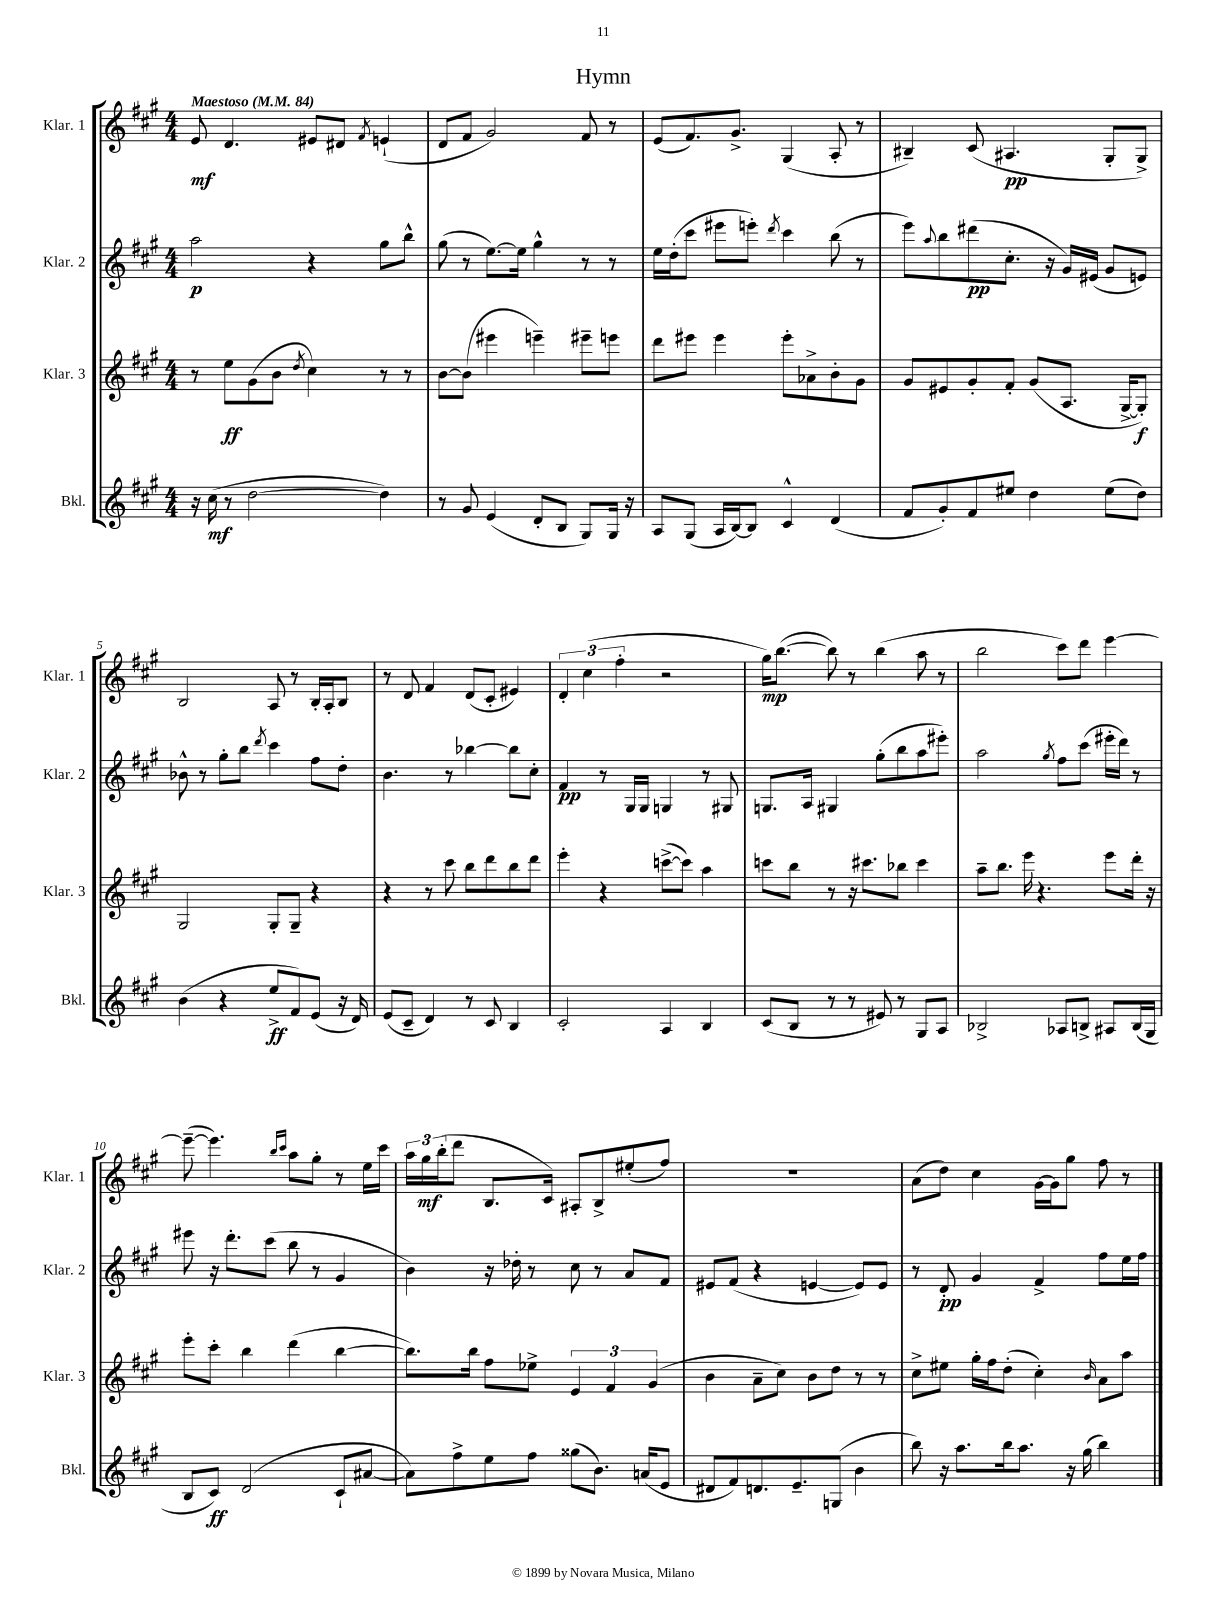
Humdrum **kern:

**kern	**dynam	**kern	**dynam	**kern	**dynam	**kern	**dynam
*part4	*part4	*part3	*part3	*part2	*part2	*part1	*part1
*staff4	*staff4	*staff3	*staff3	*staff2	*staff2	*staff1	*staff1
*I"Bkl.	*	*I"Klar. 3	*	*I"Klar. 2	*	*I"Klar. 1	*
*I'Bkl.	*	*I'Klar. 3	*	*I'Klar. 2	*	*I'Klar. 1	*
*clefG2	*	*clefG2	*	*clefG2	*	*clefG2	*
*k[f#c#g#]	*	*k[f#c#g#]	*	*k[f#c#g#]	*	*k[f#c#g#]	*
*M4/4	*	*M4/4	*	*M4/4	*	*M4/4	*
*MM84	*	*MM84	*	*MM84	*	*MM84	*
=1	=1	=1	=1	=1	=1	=1	=1
!	!	!	!	!	!	!LO:TX:a:B:t=Maestoso	!
16r	.	8r	.	2aa\	p	8e/	mf
(16cc#\	mf	.	.	.	.	.	.
8r	.	8ee\L	ff	.	.	4.d/	.
[2dd\	.	(8g#\	.	.	.	.	.
.	.	8b\J	.	.	.	.	.
.	.	8qdd/	.	.	.	.	.
.	.	4cc#\)	.	4r	.	8e#X/L	.
.	.	.	.	.	.	8d#X/J	.
.	.	.	.	.	.	8qf#/	.
4dd\])	.	8r	.	8gg#\L	.	(4en`/	.
.	.	8r	.	8bb^^\J	.	.	.
=2	=2	=2	=2	=2	=2	=2	=2
8r	.	[8b\L	.	(8gg#\	.	8d/L	.
8g#/	.	(8b\J]	.	8r	.	8f#/J	.
(4e/	.	4eee#X\	.	[8.ee\L)	.	2g#/)	.
.	.	.	.	16ee\Jk]	.	.	.
8d'/L	.	4eeen~\)	.	4gg#^^\	.	.	.
8B/J	.	.	.	.	.	.	.
8G#/L)	.	8eee#X~\L	.	8r	.	8f#/	.
16G#/Jk	.	8eeen\J	.	8r	.	8r	.
16r	.	.	.	.	.	.	.
=3	=3	=3	=3	=3	=3	=3	=3
8A/L	.	8ddd\L	.	16ee\LL	.	(8e/L	.
.	.	.	.	(16dd'\J	.	.	.
(8G#/J	.	8eee#X\J	.	8ccc#\J	.	8.f#/)	.
16A/LL	.	4eee#\	.	8eee#X\L	.	.	.
[16B/J)	.	.	.	.	.	8.g#^/J	.
8B/J]	.	.	.	8eeen'\J)	.	.	.
.	.	.	.	8qddd/	.	.	.
4c#^^/	.	8eee#'\L	.	4ccc#\	.	(4G#/	.
.	.	8a-X^\	.	.	.	.	.
(4d/	.	8b'\	.	(8bb\	.	8A'/	.
.	.	8g#\J	.	8r	.	8r	.
=4	=4	=4	=4	=4	=4	=4	=4
8f#/L	.	8g#/L	.	8eee\L)	.	4B#X~/)	.
.	.	.	.	8qqaa/	.	.	.
8g#'/)	.	8e#X/	.	8bb\	.	.	.
8f#/	.	8g#'/	.	(8ddd#X\	pp	(8c#/	.
8ee#X/J	.	8f#'/J	.	8.cc#'\J	.	4.A#X/	pp
4dd\	.	(8g#/L	.	.	.	.	.
.	.	.	.	16r	.	.	.
.	.	8.A/J	.	16g#/LL)	.	.	.
.	.	.	.	(16e#X/JJ	.	.	.
(8ee#\L	.	.	.	8g#/L	.	8G#'/L	.
.	.	[16G#^/KL	.	.	.	.	.
8dd\J)	.	8G#'/J])	f	8en/J)	.	8G#^/J)	.
!!LO:LB:g=z
=5	=5	=5	=5	=5	=5	=5	=5
(4b\	.	2G#/	.	8b-X^^\	.	2B/	.
.	.	.	.	8r	.	.	.
4r	.	.	.	8gg#'\L	.	.	.
.	.	.	.	8bb\J	.	.	.
.	.	.	.	8qddd/	.	.	.
8ee^/L	ff	8G#'/L	.	4ccc#\	.	8A/	.
8f#/)	.	8G#~/J	.	.	.	8r	.
(8e/J	.	4r	.	8ff#\L	.	16B'/LL	.
.	.	.	.	.	.	16A'/J	.
16r	.	.	.	8dd'\J	.	8B/J	.
16d/)	.	.	.	.	.	.	.
=6	=6	=6	=6	=6	=6	=6	=6
(8e/L	.	4r	.	4.b\	.	8r	.
8c#~/J	.	.	.	.	.	8d/	.
4d/)	.	8r	.	.	.	4f#/	.
.	.	8ccc#\	.	8r	.	.	.
8r	.	8bb\L	.	[4bb-X\	.	(8d/L	.
8c#/	.	8ddd\	.	.	.	8c#'/J	.
4B/	.	8bb\	.	8bb-\L]	.	4e#X/)	.
.	.	8ddd\J	.	8cc#'\J	.	.	.
=7	=7	=7	=7	=7	=7	=7	=7
2c#'/	.	4eee'\	.	4f#/	pp	6d'/	.
.	.	.	.	.	.	(6cc#\	.
.	.	4r	.	8r	.	.	.
.	.	.	.	.	.	6ff#'\	.
.	.	.	.	16G#/LL	.	.	.
.	.	.	.	16G#/JJ	.	.	.
4A/	.	([8cccn^\L	.	4Gn/	.	2r	.
.	.	8ccc\J])	.	.	.	.	.
4B/	.	4aa\	.	8r	.	.	.
.	.	.	.	8G#X/	.	.	.
=8	=8	=8	=8	=8	=8	=8	=8
(8c#/L	.	8cccn\L	.	8.Gn/L	.	16gg#\KL)	mp
.	.	.	.	.	.	([8.bb\J	.
8B/J	.	8bb\J	.	.	.	.	.
.	.	.	.	16A/Jk	.	.	.
8r	.	8r	.	4G#X/	.	8bb\])	.
8r	.	16r	.	.	.	8r	.
.	.	8.ccc#X\L	.	.	.	.	.
8e#X/)	.	.	.	(8gg#'\L	.	(4bb\	.
8r	.	8bb-X\J	.	8bb\	.	.	.
8G#/L	.	4ccc#\	.	8aa\	.	8aa\	.
8A/J	.	.	.	8eee#X'\J)	.	8r	.
=9	=9	=9	=9	=9	=9	=9	=9
2B-X^/	.	8aa~\L	.	2aa\	.	2bb\	.
.	.	8.bb\J	.	.	.	.	.
.	.	16eee\	.	.	.	.	.
.	.	4.r	.	.	.	.	.
.	.	.	.	8qgg#/	.	.	.
8A-X/L	.	.	.	8ff#\L	.	8ccc#\L)	.
8Bn^/J	.	.	.	(8ccc#\J	.	8ddd\J	.
8A#X/L	.	8eee\L	.	16eee#X'\LL	.	[4eee\	.
.	.	.	.	16ddd\JJ)	.	.	.
(16B/L	.	16ddd'\Jk	.	8r	.	.	.
16G#/JJ	.	16r	.	.	.	.	.
!!LO:LB:g=z
=10	=10	=10	=10	=10	=10	=10	=10
8B/L	.	8eee'\L	.	8eee#X\	.	(8eee~\_	.
8c#/J)	ff	8ccc#'\J	.	16r	.	4.eee\])	.
.	.	.	.	8.ddd'\L	.	.	.
(2d/	.	4bb\	.	.	.	.	.
.	.	.	.	(8ccc#\J	.	.	.
.	.	.	.	.	.	16qqbb/LL	.
.	.	.	.	.	.	16qqccc#/JJ	.
.	.	(4ddd\	.	8bb\	.	8aa\L	.
.	.	.	.	8r	.	8gg#'\J	.
8c#`/L	.	[4bb\	.	4g#/	.	8r	.
[8a#X/J	.	.	.	.	.	16ee\LL	.
.	.	.	.	.	.	16ccc#\JJ	.
=11	=11	=11	=11	=11	=11	=11	=11
8a#\L])	.	8.bb\L])	.	4b\)	.	24aa\LL	.
.	.	.	.	.	.	24gg#\	mf
.	.	.	.	.	.	(24bb'\J	.
8ff#^\	.	.	.	.	.	8ddd\J	.
.	.	16bb\Jk	.	.	.	.	.
8ee\	.	8ff#\L	.	16r	.	8.B/L	.
.	.	.	.	16dd-X'\	.	.	.
8ff#\J	.	8ee-X^\J	.	8r	.	.	.
.	.	.	.	.	.	16c#/Jk)	.
(8gg##X\L	.	6e/	.	8cc#\	.	8A#X'/L	.
8.b\J)	.	.	.	8r	.	8B^/	.
.	.	6f#/	.	.	.	.	.
.	.	.	.	8a/L	.	(8ee#X'/	.
(16an/KL	.	.	.	.	.	.	.
.	.	(6g#/	.	.	.	.	.
8e/J	.	.	.	8f#/J	.	8ff#/J)	.
=12	=12	=12	=12	=12	=12	=12	=12
8d#X/L	.	4b\	.	8e#X/L	.	1r	.
8f#/)	.	.	.	(8f#/J	.	.	.
8.dn/	.	8a~\L	.	4r	.	.	.
.	.	8cc#\J)	.	.	.	.	.
8.e~/	.	.	.	.	.	.	.
.	.	8b\L	.	[4en/	.	.	.
(8Gn/J	.	8dd\J	.	.	.	.	.
4b\	.	8r	.	8e/L])	.	.	.
.	.	8r	.	8e/J	.	.	.
=13	=13	=13	=13	=13	=13	=13	=13
8bb\)	.	8cc#^\L	.	8r	.	(8a\L	.
16r	.	8ee#X\J	.	8d'/	pp	8dd\J)	.
8.aa\L	.	.	.	.	.	.	.
.	.	16gg#'\LL	.	4g#/	.	4cc#\	.
.	.	16ff#\J	.	.	.	.	.
16bb\k	.	(8dd'\J	.	.	.	.	.
8.aa\J	.	.	.	.	.	.	.
.	.	4cc#'\)	.	4f#^/	.	[16g#\LL	.
.	.	.	.	.	.	16g#\J]	.
16r	.	.	.	.	.	8gg#\J	.
(16gg#\	.	.	.	.	.	.	.
.	.	16qqb/	.	.	.	.	.
4bb\)	.	8a\L	.	8ff#\L	.	8ff#\	.
.	.	8aa\J	.	16ee\L	.	8r	.
.	.	.	.	16ff#\JJ	.	.	.
==	==	==	==	==	==	==	==
*-	*-	*-	*-	*-	*-	*-	*-
